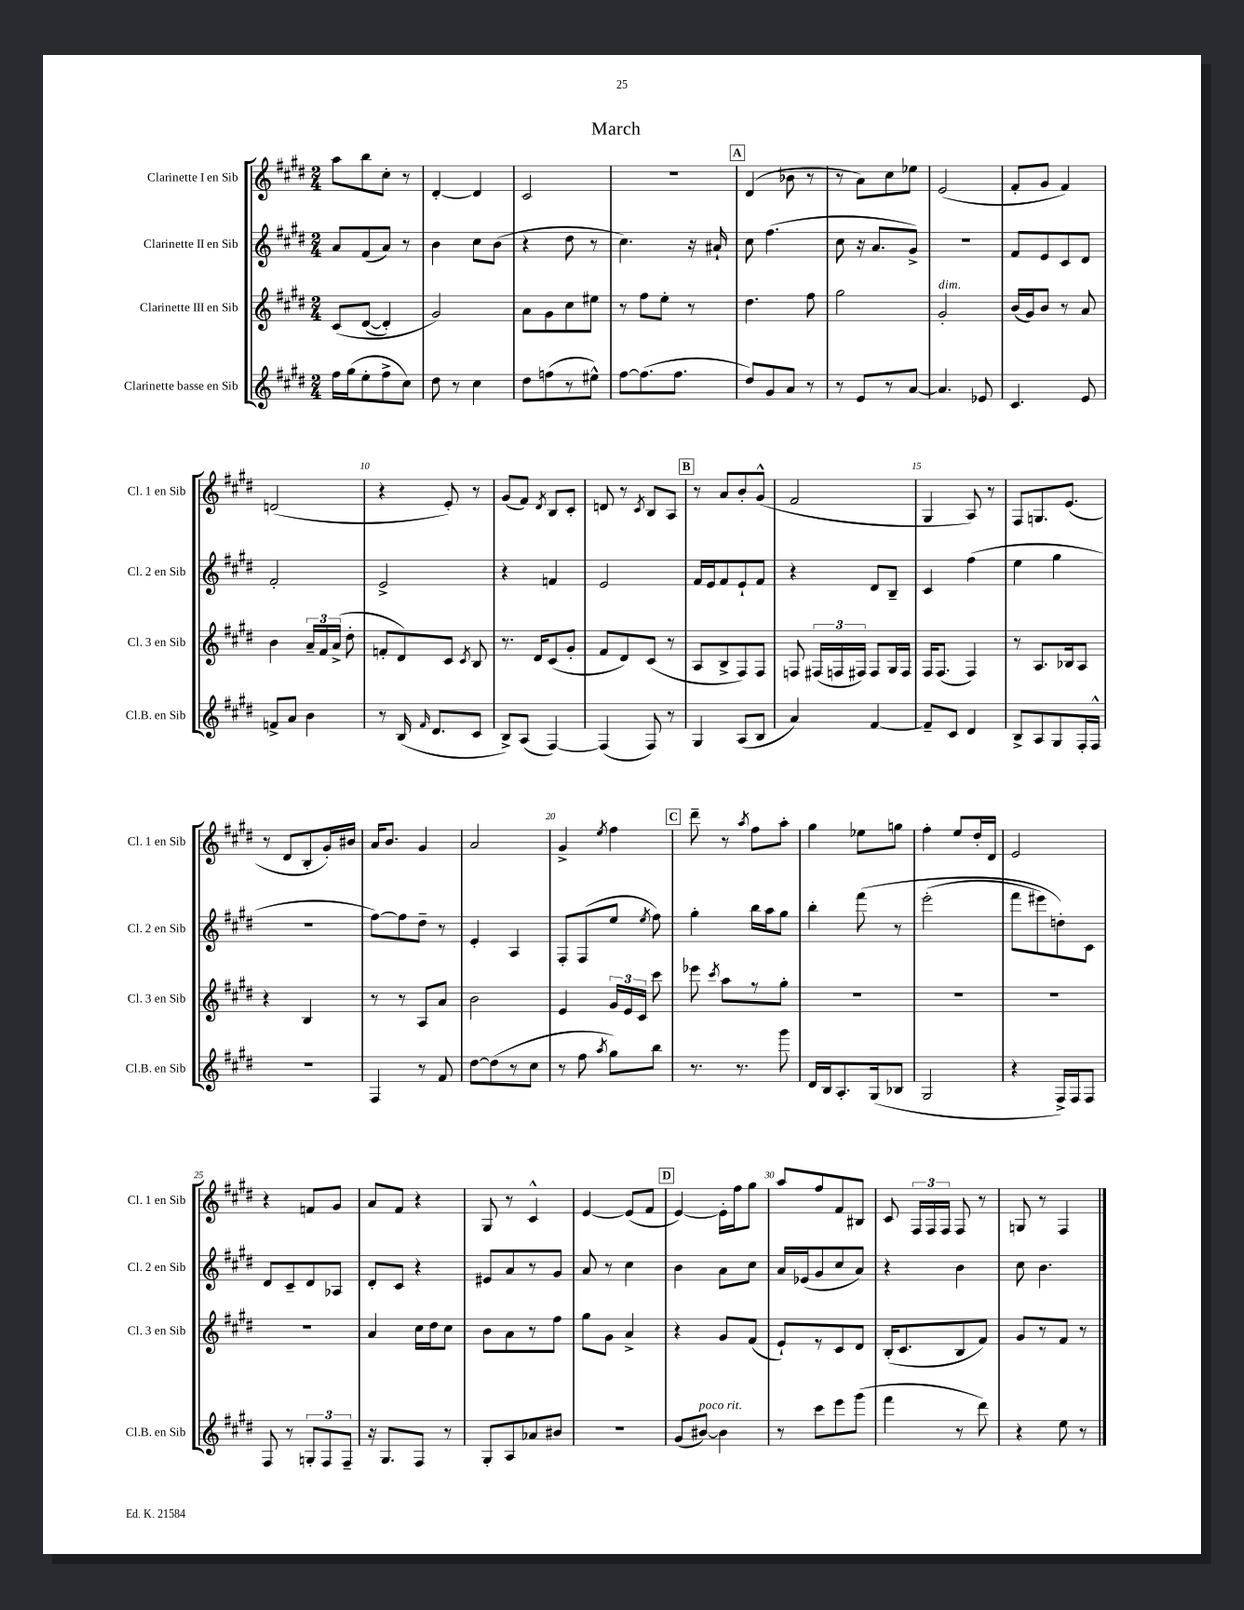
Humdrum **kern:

**kern	**kern	**kern	**kern
*part4	*part3	*part2	*part1
*staff4	*staff3	*staff2	*staff1
*I"Clarinette basse en Sib	*I"Clarinette III en Sib	*I"Clarinette II en Sib	*I"Clarinette I en Sib
*I'Cl.B. en Sib	*I'Cl. 3 en Sib	*I'Cl. 2 en Sib	*I'Cl. 1 en Sib
*clefG2	*clefG2	*clefG2	*clefG2
*k[f#c#g#d#]	*k[f#c#g#d#]	*k[f#c#g#d#]	*k[f#c#g#d#]
*M2/4	*M2/4	*M2/4	*M2/4
=1	=1	=1	=1
16ff#\LL	(8c#/L	8a/L	8aa\L
(16gg#\J	.	.	.
8ee'\	([8d#/J	(8f#/	8bb\
8ff#^\	4d#'/])	8a/J)	8cc#'\J
8cc#\J)	.	8r	8r
=2	=2	=2	=2
8dd#\	2g#/)	4b\	[4d#'/
8r	.	.	.
4cc#\	.	8cc#\L	4d#/]
.	.	(8b\J	.
=3	=3	=3	=3
8dd#\L	8a\L	4r	2c#/
(8ffn\	8g#\	.	.
8r	8cc#\	8dd#\	.
8ee#X^^\J)	8ee#X\J	8r	.
=4	=4	=4	=4
[8ff#\L	8r	4.cc#\)	2r
(8.ff#\]	8ff#\L	.	.
.	8ee'\J	.	.
8.ff#\J	.	.	.
.	8r	16r	.
.	.	16a#X`/	.
!!LO:REH:place=s1:t=A
=5	=5	=5	=5
8dd#/L)	4.dd#\	8cc#\	(4d#/
8g#/	.	(4.ff#\	.
8a/J	.	.	8b-X\
8r	8ff#\	.	8r
=6	=6	=6	=6
8r	2gg#\	8cc#\	8r
8e/L	.	16r	8a\L)
.	.	8.a/L	.
8r	.	.	8cc#\
[8a/J	.	8g#^/J)	8ee-X\J
=7	=7	=7	=7
!	!LO:TX:a:i:t=dim.	!	!
4.a/]	2g#'/	2r	(2e/
8e-X/	.	.	.
=8	=8	=8	=8
4.c#/	(16b/LL	8f#/L	8f#'/L
.	16g#/J)	.	.
.	8b/J	8e/	8g#/J
.	8r	8c#/	4f#/)
8e/	8a/	8d#/J	.
!!LO:LB:g=z
=9	=9	=9	=9
8fn^/L	4b\	2f#'/	(2dn/
8a/J	.	.	.
4b\	24a~/LL	.	.
.	24f#/	.	.
.	(24a^/JJ	.	.
.	8dd#'\	.	.
=10	=10	=10	=10
8r	8fn'/L	2e^/	4r
(16B/	8d#/)	.	.
16qqf#/	.	.	.
8.d#/L	.	.	.
.	8c#/J	.	8e'/)
.	8qc#/	.	.
8c#/J	8B/	.	8r
=11	=11	=11	=11
8B^/L)	8.r	4r	(8g#/L
(8A/J	.	.	8f#/J)
.	16d#/KL	.	.
.	.	.	8qd#/
[4F#/)	(8c#/	4fn/	8B/L
.	8g#'/J	.	8c#'/J
=12	=12	=12	=12
(4F#/]	8f#/L	2e/	8dn/
.	8d#/)	.	8r
.	.	.	8qc#/
8F#/)	(8c#/J	.	8B/L
8r	8r	.	8A/J
!!LO:REH:place=s1:t=B
=13	=13	=13	=13
4G#/	8A/L	16f#/LL	8r
.	.	16e/J	.
.	8B^/	8f#/	8a/L
(8A/L	8F#/)	8e`/	8b'/
8B/J	8F#/J	8f#/J	(8g#^^/J
=14	=14	=14	=14
4a/)	8Fn/	4r	2f#/
.	(24F#X/LL	.	.
.	24Fn/	.	.
.	24F#X/JJ)	.	.
[4f#/	8F#/L	8d#/L	.
.	16G#/L	8B~/J	.
.	16F#/JJ	.	.
=15	=15	=15	=15
8f#~/L]	16F#/KL	4c#/	4G#/
.	(8.F#/J	.	.
8c#/J	.	.	.
4d#/	4F#/)	(4ff#\	8A/)
.	.	.	8r
=16	=16	=16	=16
8B^/L	8r	4ee\	8F#/L
8A/	8.A/L	.	8.Gn/
8G#/	.	4gg#\	.
.	16B-X/k	.	(8.e/J
16F#'/L	8A/J	.	.
16F#^^/JJ	.	.	.
!!LO:LB:g=z
=17	=17	=17	=17
2r	4r	2r	8r
.	.	.	8d#/L
.	4B/	.	8B'/
.	.	.	16g#'/L)
.	.	.	16b#X/JJ
=18	=18	=18	=18
4F#/	8r	[8ff#\L)	16a/KL
.	.	.	8.b/J
.	8r	8ff#\]	.
8r	8A/L	8dd#~\J	4g#/
8f#/	8a/J	8r	.
=19	=19	=19	=19
[8dd#\L	2b\	4e'/	2a/
(8dd#\]	.	.	.
8r	.	4A/	.
8cc#\J	.	.	.
=20	=20	=20	=20
8r	4e/	8F#'/L	4g#^/
8ff#\	.	(8F#/	.
8qaa/	.	.	8qee/
8gg#\L)	24g#/LL	8ee/J	4ff#\
.	24e/	.	.
.	24c#/JJ	.	.
.	.	8qee/	.
8bb\J	8ccc#\	8ff#\)	.
!!LO:REH:place=s1:t=C
=21	=21	=21	=21
8.r	8eee-X\	4gg#'\	8ddd#~\
.	8qccc#/	.	.
.	8aa\L	.	8r
8.r	.	.	.
.	.	.	8qaa/
.	8r	16bb\LL	8ff#\L
.	.	16aa\J	.
8ggg#\	8gg#'\J	8gg#\J	8aa'\J
=22	=22	=22	=22
16d#/LL	2r	4bb'\	4gg#\
16B/J	.	.	.
8.A'/	.	.	.
.	.	(8fff#\	8ee-X\L
(16G#/k	.	.	.
8B-X/J	.	8r	8ggn\J
=23	=23	=23	=23
2G#/	2r	(2eee'\	4ff#'\
.	.	.	8ee/L
.	.	.	16dd#'/L
.	.	.	16d#/JJ
=24	=24	=24	=24
4r	2r	8fff#\L	2e/
.	.	8eee#X\)	.
16F#^/LL)	.	8ddn'\)	.
16F#/J	.	.	.
8F#/J	.	8c#\J	.
!!LO:LB:g=z
=25	=25	=25	=25
8F#/	2r	8d#/L	4r
8r	.	8c#~/	.
12Gn'/L	.	8d#/	8fn/L
12F#/	.	.	.
.	.	8A-X/J	8g#/J
12F#~/J	.	.	.
=26	=26	=26	=26
16r	4a/	8d#'/L	8a/L
8.G#/L	.	.	.
.	.	8c#/J	8f#/J
8F#/J	16cc#\LL	4r	4r
.	16dd#\J	.	.
8r	8cc#\J	.	.
=27	=27	=27	=27
8G#'/L	8b\L	8e#X/L	8G#/
8A/	8a\	8a/	8r
8a-X/	8r	8r	4c#^^/
8b#X/J	8ff#\J	8g#/J	.
=28	=28	=28	=28
2r	8gg#\L	8a/	[4e/
.	8g#\J	8r	.
.	4a^/	4cc#\	(8e/L]
.	.	.	8f#/J
!!LO:REH:place=s1:t=D
=29	=29	=29	=29
(8g#/L	4r	4b\	[4e/)
!LO:TX:a:i:t=poco rit.	!	!	!
[8b#X/J)	.	.	.
4b#\]	8g#/L	8a\L	16e'\LL]
.	.	.	16ff#\J
.	(8f#/J	8cc#\J	8gg#\J
=30	=30	=30	=30
8r	8e`/L)	16a/LL	8aa/L
.	.	(16e-X/J	.
8ccc#\L	8r	8g#/	8ff#/
8eee\	8c#/	8cc#/	8f#/
(8ggg#\J	8d#/J	8a/J)	8B#X/J
=31	=31	=31	=31
4fff#\	(16B'/KL	4r	8c#/
.	8.c#/	.	.
.	.	.	24F#/LL
.	.	.	24F#/
.	.	.	24F#/JJ
8r	8B/	4b\	8F#/
8ddd#\)	8f#/J)	.	8r
=32	=32	=32	=32
4r	8g#/L	8cc#\	8Gn/
.	8r	4.b\	8r
8ee\	8f#/J	.	4F#/
8r	8r	.	.
==	==	==	==
*-	*-	*-	*-
